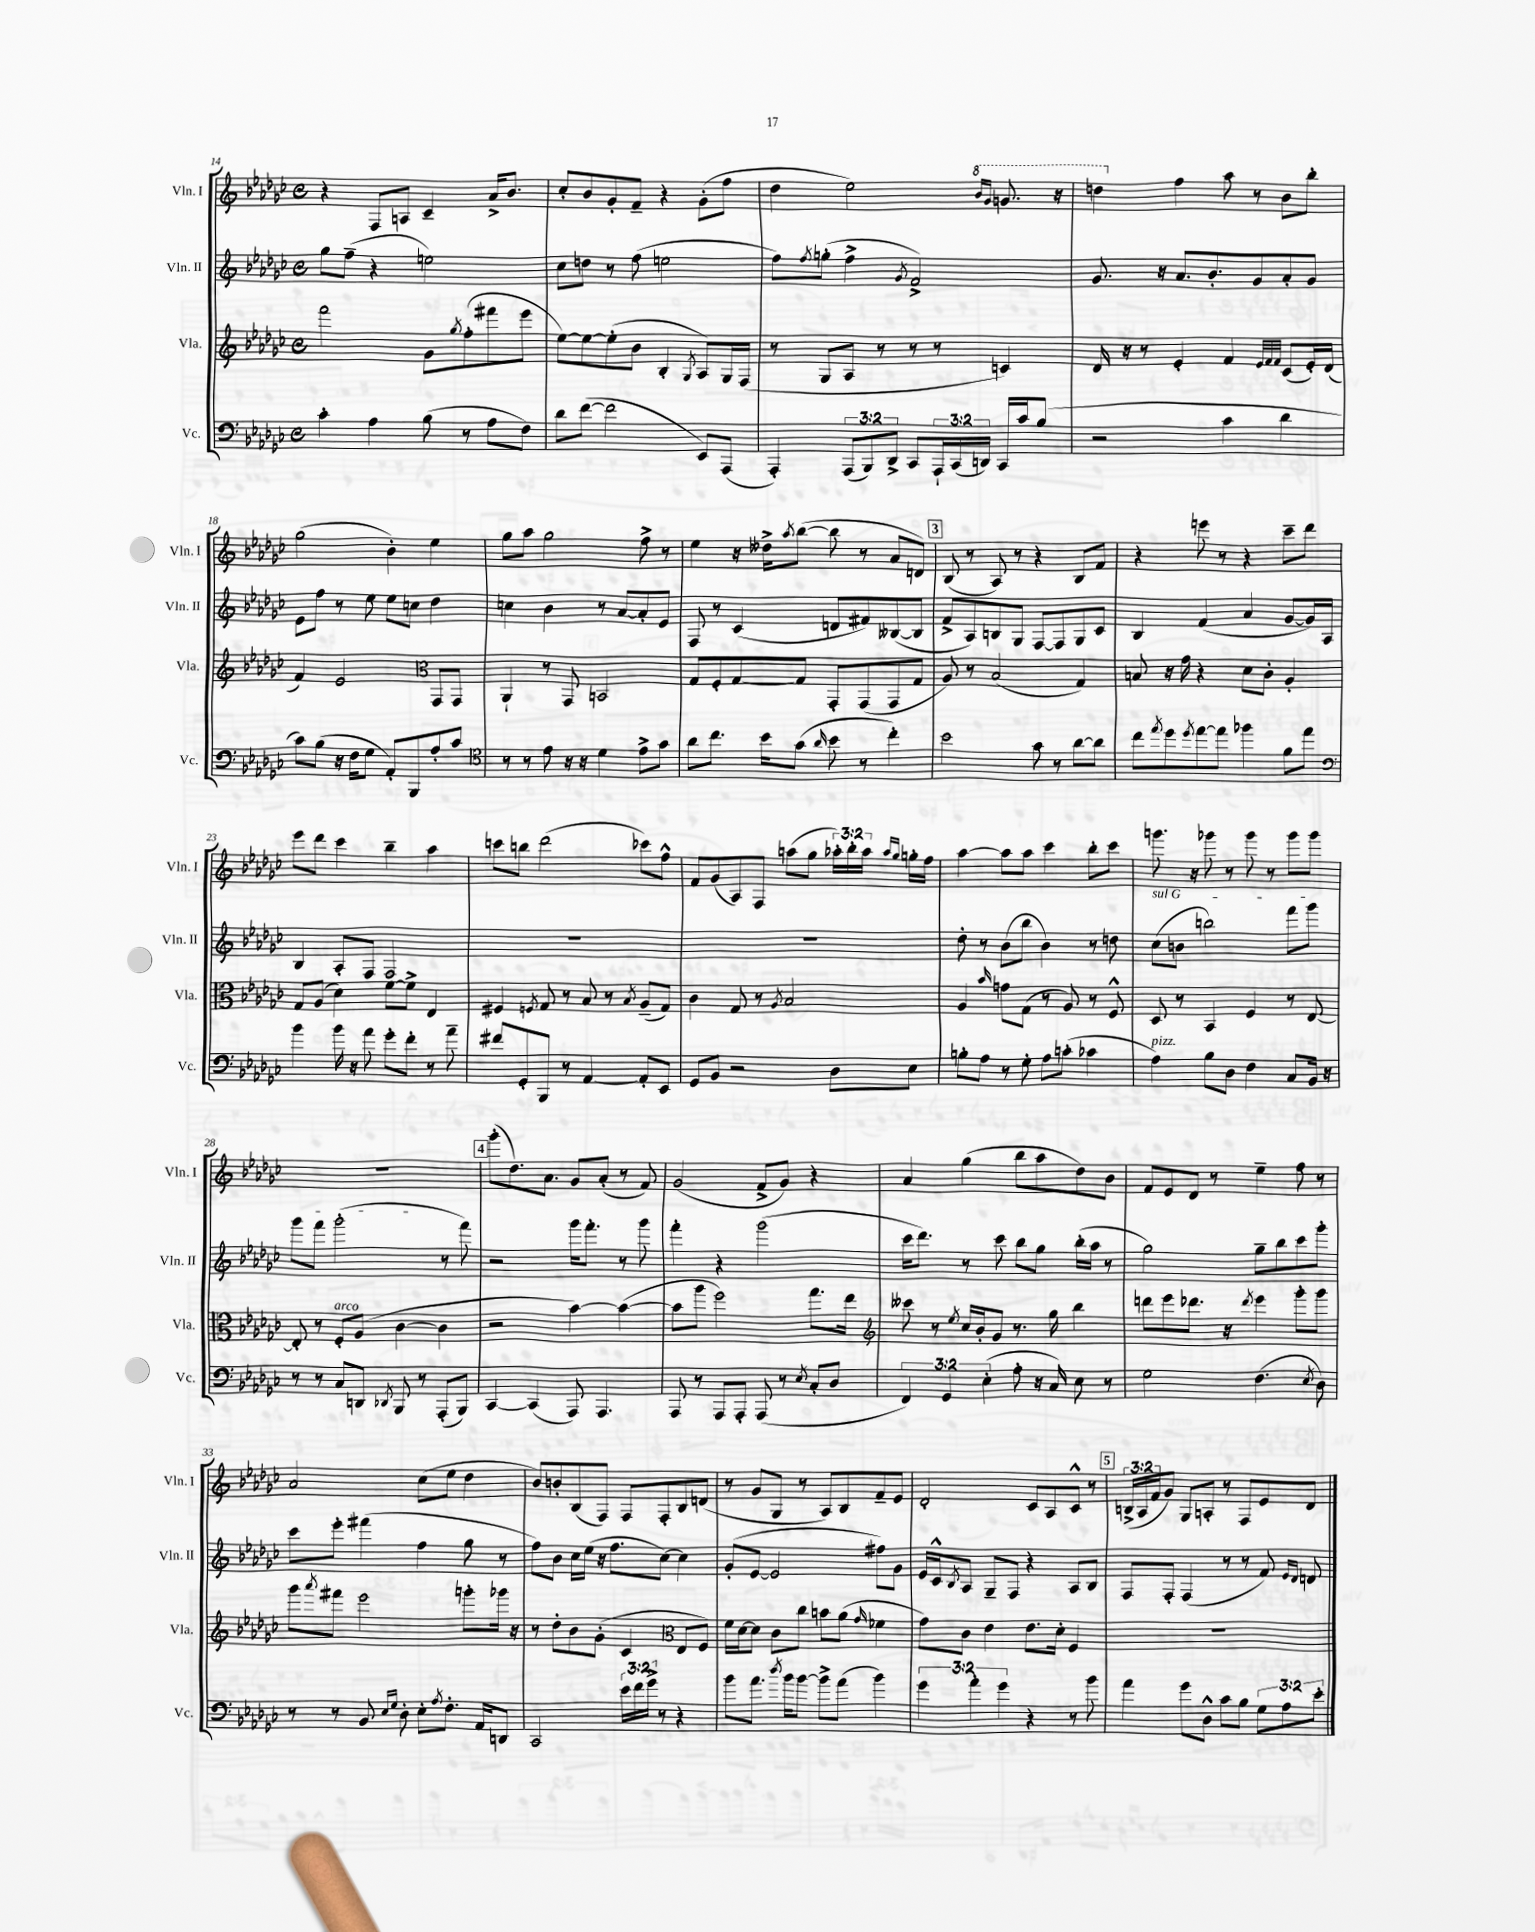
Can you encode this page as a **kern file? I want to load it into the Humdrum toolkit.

**kern	**kern	**kern	**kern
*staff4	*staff3	*staff2	*staff1
*clefF4	*clefG2	*clefG2	*clefG2
*k[b-e-a-d-g-c-]	*k[b-e-a-d-g-c-]	*k[b-e-a-d-g-c-]	*k[b-e-a-d-g-c-]
*M4/4	*M4/4	*M4/4	*M4/4
*met(c)	*met(c)	*met(c)	*met(c)
4c-'	2fff	8gg-	4r
.	.	(8ff~	.
4A-	.	4r	8F
.	.	.	8A
(8B-	8g-	2ee)	4c-~
.	8qgg-	.	.
8r	(8ff'	.	.
8A-	8fff#	.	16a-^
.	.	.	8.b-
8F)	8eee-	.	.
=	=	=	=
8d-	[8ee-)	8cc-	8cc-'
([8f	8ee-_	8dd	8b-
2f]	(8ee-']	8r	8g-'
.	8b-	(8ff	8f~
.	4B-'	2ee	4r
.	8qG-	.	.
8EE-)	8A-)	.	(8g-'
(8AAA-	16G-	.	8ff
.	(16F	.	.
=	=	=	=
4AAA-')	8r	8ff)	4dd-
.	.	8qff	.
.	8G-	(8gg'	.
(12AAA-	8A-	4ff^	2ee-)
12BBB-)	.	.	.
.	8r	.	.
12DD-^	.	.	.
.	.	8qg-	.
8CC-	8r	2f^)	.
24AAA-`	8r	.	.
(24CC-	.	.	.
24DD)	.	.	.
.	.	.	16qqbb-
.	.	.	16qqgg-
16CC-	4c)	.	8.gg
16c-	.	.	.
(8B-	.	.	.
.	.	.	16r
=	=	=	=
2r	16d-	8.g-	4ddd
.	16r	.	.
.	8r	.	.
.	.	16r	.
.	4e-'	8.a-	4ff
.	.	8.b-'	.
4c-	4f	.	8aa-
.	.	8g-	8r
.	32qqe-	.	.
.	32qqf	.	.
.	32qqf	.	.
4d-	(8c-	8a-'	8b-
.	16e-')	8g-	8bb-'
.	(16d-	.	.
=	=	=	=
8c-)	4f)	8e-	(2gg-
(8B-	.	8ff	.
16r	2e-	8r	.
16F	.	.	.
8G-	.	8ee-	.
8AA-')	.	8ee-	4b-')
8BBB-	.	8cc	.
*	*clefC3	*	*
8A-'	8GG-	4dd-	4ee-
8c-	8GG-	.	.
=	=	=	=
*clefC4	*	*	*
8r	4AA-`	4cc	8gg-
8r	.	.	8aa-
8e-	8r	4b-	2gg-
16r	8GG-	.	.
16r	.	.	.
4d-	2BB	8r	.
.	.	[8a-	.
8e-^	.	8a-']	8ff^
8g-	.	8e-	8r
=	=	=	=
8a-	8G-	8F	4ee-
8.cc-	8F'	8r	.
.	[8G-	(4c-	16r
16b-	.	.	16dd--^
.	.	.	8qaa-
(8g-	8G-]	.	([8bb-
16qqa-	.	.	.
8b-	8GG-'	8d	8bb-]
8r	(8GG-	8f#)	8r
4cc-')	8GG-	([8B--	8a-
.	8G-	8B--]	8d)
=	=	=	=
2b-	8A-)	8f^	(8B-
.	8r	8A-)	8r
.	(2B-	8B	8A-)
.	.	8G-	8r
8g-	.	[8F	4r
8r	.	8F]	.
[8a-	4G-)	8G-	8B-
8a-]	.	8c-	8f
=	=	=	=
8cc-	8B	4B-	4r
8qee-	.	.	.
8dd-	16r	.	.
.	16g-	.	.
8qdd-	.	.	.
[8ee-	4r	(4f	8eee
8ee-]	.	.	8r
4ff-	8d-	4a-	4r
.	8c-'	.	.
8f	4A-'	[8g-	8ccc-~
8ee-	.	16g-])	8ddd-
.	.	16A-	.
=	=	=	=
*clefF4	*	*	*
4b-	8G-	4B-	8eee-
.	(8A-	.	8ddd-
16b-	4d-)	8A-'	4ccc-
16r	.	.	.
8a-	.	8F	.
8g-'	[8f	2F	4bb-~
8f'	8f^]	.	.
8r	4E-	.	4aa-
8a-~	.	.	.
=	=	=	=
8f#	4F#	1r	8ccc
8GG-'	.	.	8bb
.	8qF	.	.
8BBB-	8G-	.	(2ddd-
8r	8r	.	.
[4AA-	8B-	.	.
.	8r	.	.
.	8qB-	.	.
8AA-']	(8A-~	.	8ccc-)
8EE-	8G-)	.	8ff^^
=	=	=	=
8GG-	4c-	1r	8f
8BB-	.	.	(8g-
2r	8G-	.	8A-)
.	8r	.	8F
.	8qA-	.	.
.	2B-	.	(8aa
.	.	.	8gg-
8D-	.	.	24aa-')
.	.	.	24bb-'
.	.	.	24aa-
.	.	.	16qqaa-
.	.	.	16qqgg-
8E-	.	.	16gg'
.	.	.	16ff
=	=	=	=
8B'	4A-	8dd-'	[4aa-
8A-	.	8r	.
.	16qqb-	.	.
8r	8g	(8b-	8aa-]
8G-'	(8G-	8bb-	8aa-
8A-	8r	4b-)	4ccc-
(8c'	8A-)	.	.
4c-	8r	8r	8bb-'
.	8F^^	8dd	8ccc-
=	=	=	=
4A-)	8D-	(8cc-	8.ggg
.	8r	8b	.
.	.	.	16r
8B-	4BB-	2bb)	8ggg-
8D-	.	.	8r
4F	4F	.	8ggg-
.	.	.	8r
8C-	8r	8fff	8ggg-
16BB-	[8E-	8ggg-	8ggg-
16r	.	.	.
=	=	=	=
8r	8E-']	8ggg-	1r
8r	8r	8fff	.
8C-	8F'	(2ggg-'	.
8DD	(8A-	.	.
8qDD-	.	.	.
8BBB-	[4c-	.	.
8r	.	.	.
(8AAA-'	4c-]	8r	.
8BBB-)	.	8fff)	.
=	=	=	=
[4CC-	2r	2r	(8ggg-'
.	.	.	8.dd-)
(4CC-]	.	.	.
.	.	.	8.a-
8AAA-)	[4b-)	16ggg-	8g-
.	.	8.fff'	.
4.AAA-	.	.	(8a-'
.	(4b-_	8r	8r
.	.	8ggg-	8f)
=	=	=	=
8AAA-	8b-]	4fff'	(2g-
8r	8aa-	.	.
8AAA-	2ff)	4r	.
8AAA-'	.	.	.
(8AAA-	.	(2ggg-	8f^
8r	.	.	8g-)
8qE-	.	.	.
8C-'	8.gg-	.	4r
8D-	.	.	.
.	16ee-	.	.
=	=	=	=
*	*clefG2	*	*
6FF)	8ccc--	16ccc-	4a-
.	.	8.ddd-)	.
.	8r	.	.
6GG-	.	.	.
.	8qee-	.	.
.	16cc-	8r	(4gg-
.	16b-'	.	.
(6E-'	.	.	.
.	8g-	8ccc-	.
8A-'	8.r	8bb-	8bb-
16r	.	8gg-	8aa-
16C-)	16gg-	.	.
8E-	4bb-	(16bb-'	8dd-)
.	.	16aa-	.
8r	.	8r	8b-
=	=	=	=
2G-	8ddd	2gg-)	8f
.	8eee-	.	8e-
.	8.ddd-	.	8d-
.	.	.	8r
.	16r	.	.
.	8qddd-	.	.
(4.F	4eee-	8gg-~	4ee-~
.	.	8bb-	.
.	8ggg-'	8ccc-	8ff
8qE-	.	.	.
8D-)	8ggg-	8ggg-'	8r
=	=	=	=
8r	8ggg-	8ccc-	2a-
.	8qaaa-	.	.
8r	8fff#	8eee-'	.
8BB-	2eee-	(4fff#	.
16qqE-	.	.	.
16qqG-	.	.	.
8D-'	.	.	.
8E-'	.	4ff	(8cc-
8qA-	.	.	.
8.F'	.	.	8ee-
.	8ggg'	8gg-	4dd-
16AA-	.	.	.
8DD	16ggg-	8r	.
.	16r	.	.
=	=	=	=
2CC-	8r	8ff)	8b-)
.	8dd-'	8b-	8b'
.	8b-	16cc-	(8B-
.	.	(16ee-	.
.	(8g-'	16r	8F)
.	.	8.ff	.
24e-	4c-	.	8F
24f	.	.	.
24g-^	.	.	.
8r	.	[8cc-)	8F'
*	*clefC3	*	*
4r	8E-	4cc-]	8B-
.	8F)	.	(8d
=	=	=	=
8b-	16f	(8g-'	8r
.	[16d-	.	.
8.a-	8d-]	[8e-	8g-
.	8c-	2e-]	8G-
8qdd-	.	.	.
16b-	.	.	.
[8b-	8cc-	.	8r
8b-^]	8b	.	8A-)
(8a-	(8a-	.	8B-
.	16qqg-	.	.
4b-)	4f-	8ff#)	8f~
.	.	8g-	8e-
=	=	=	=
6g-	8g-)	16e-	2d-'
.	.	16c-^^	.
.	.	8qB-	.
.	8c-	8A-	.
6a-'	.	.	.
.	4e-	8G-~	.
6g-	.	.	.
.	.	8F	.
4r	8.e-	4r	8c-
.	.	.	8A-
.	16d-'	.	.
8r	4F	8A-	8c-^^
8b-	.	8B-	8r
=	=	=	=
4a-	1r	8F	(24B^
.	.	.	24A-
.	.	.	24f
.	.	8F'	8g-)
8g-	.	(4F	8G-
8D-^^	.	.	8A'
8c-	.	8r	8r
8B-	.	8r	8F
12G-	.	8f)	8e-
12A-	.	.	.
.	.	16qqe-	.
.	.	16qqd-	.
.	.	8d	8d-
12e-'	.	.	.
==	==	==	==
*-	*-	*-	*-
